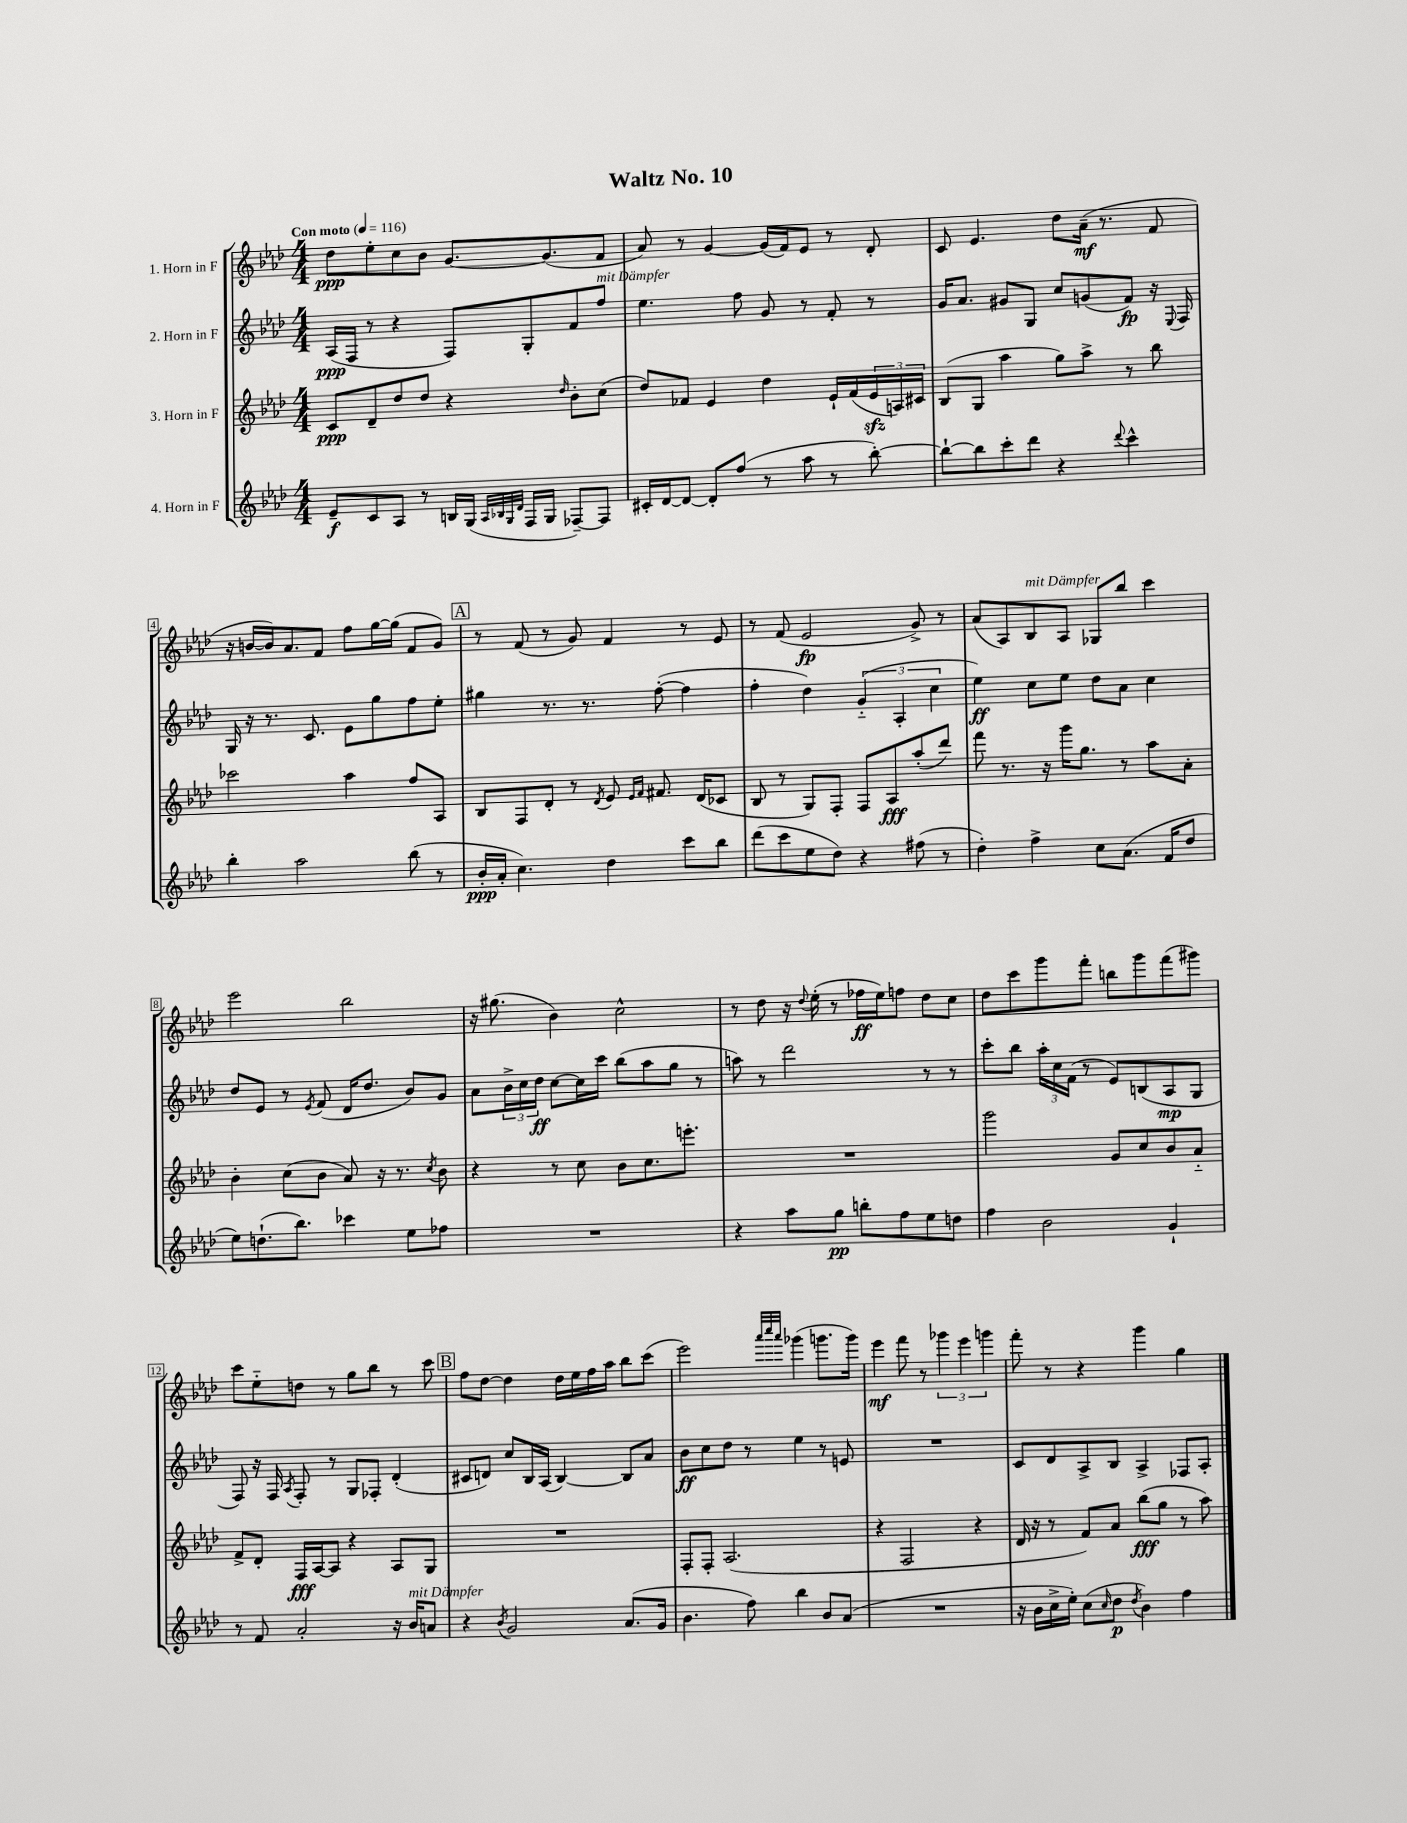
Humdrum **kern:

**kern	**dynam	**kern	**dynam	**kern	**dynam	**kern	**dynam
*part4	*part4	*part3	*part3	*part2	*part2	*part1	*part1
*staff4	*staff4	*staff3	*staff3	*staff2	*staff2	*staff1	*staff1
*I"4. Horn in F	*	*I"3. Horn in F	*	*I"2. Horn in F	*	*I"1. Horn in F	*
*clefG2	*	*clefG2	*	*clefG2	*	*clefG2	*
*k[b-e-a-d-]	*	*k[b-e-a-d-]	*	*k[b-e-a-d-]	*	*k[b-e-a-d-]	*
*M4/4	*	*M4/4	*	*M4/4	*	*M4/4	*
*MM116	*	*MM116	*	*MM116	*	*MM116	*
=1	=1	=1	=1	=1	=1	=1	=1
!	!	!	!	!	!	!LO:TX:a:B:t=Con moto	!
8e-~/L	f	8c/L	ppp	(16A-/LL	ppp	8dd-\L	ppp
.	.	.	.	16F/JJ	.	.	.
8c/	.	8d-~/	.	8r	.	8ee-'\	.
8A-/J	.	8dd-/	.	4r	.	8cc\	.
8r	.	8dd-/J	.	.	.	8b-\J	.
16Bn/LL	.	4r	.	8F/L)	.	[8.g/L	.
(16G/JJ	.	.	.	.	.	.	.
32qqA-/LLL	.	.	.	.	.	.	.
32qqB-X/	.	.	.	.	.	.	.
32qqG/	.	.	.	.	.	.	.
32qqd-/JJJ	.	.	.	.	.	.	.
16F/LL	.	.	.	8G'/	.	.	.
16G/JJ	.	.	.	.	.	(8.g/]	.
.	.	16qqdd-/	.	.	.	.	.
[8F-X~/L)	.	8b-'\L	.	8f/	.	.	.
!	!	!	!	!LO:TX:a:i:t=mit Dämpfer	!	!	!
8F-/J]	.	(8cc\J	.	8ff/J	.	8f/J	.
=2	=2	=2	=2	=2	=2	=2	=2
16c#X'/LL	.	8dd-/L)	.	4.ee-\	.	8a-/)	.
[16d-/J	.	.	.	.	.	.	.
8d-/J_	.	8f-X/J	.	.	.	8r	.
8d-'/L]	.	4e-/	.	.	.	[4g/	.
(8ff/J	.	.	.	8ff\	.	.	.
8r	.	4dd-\	.	8g/	.	(16g/LL]	.
.	.	.	.	.	.	16f/J)	.
8aa-\	.	.	.	8r	.	8e-/J	.
8r	.	16e-`/LL	.	8f'/	.	8r	.
.	.	(16f-/	.	.	.	.	.
[8bb-'\)	.	24e-zz/	.	8r	.	8d-'/	.
.	.	24An/)	.	.	.	.	.
.	.	24c#X/JJ	.	.	.	.	.
=3	=3	=3	=3	=3	=3	=3	=3
8bb-`\L_	.	(8B-/L	.	16g/KL	.	8c/	.
.	.	.	.	8.a-/J	.	.	.
8bb-\]	.	8G/J	.	.	.	4.e-/	.
8ccc'\	.	4aa-\	.	8g#X/L	.	.	.
8ddd-\J	.	.	.	8G/J	.	.	.
4r	.	8gg\L)	.	8cc/L	.	8dd-\L	.
.	.	8aa-^\J	.	(8gn/	.	(16a-~\Jk	mf
.	.	.	.	.	.	8.r	.
8qqddd-/	.	.	.	.	.	.	.
4ccc^^\	.	8r	.	8f/J)	fp	.	.
.	.	8bb-\	.	16r	.	8f/	.
.	.	.	.	8qqE-/	.	.	.
.	.	.	.	16F/	.	.	.
!!LO:LB:g=z
=4	=4	=4	=4	=4	=4	=4	=4
4bb-'\	.	2ccc-X\	.	16G/	.	16r	.
.	.	.	.	16r	.	[16bn/LL	.
.	.	.	.	8.r	.	16b/J])	.
.	.	.	.	.	.	8.a-/	.
2aa-\	.	.	.	.	.	.	.
.	.	.	.	8.c/	.	.	.
.	.	.	.	.	.	8f/J	.
.	.	4aa-\	.	8e-\L	.	8ff\L	.
.	.	.	.	8gg\	.	[16gg\L	.
.	.	.	.	.	.	(16gg\JJ]	.
(8bb-\	.	8ff/L	.	8ff\	.	8f/L	.
8r	.	8A-/J	.	8ee-'\J	.	8g/J)	.
!!LO:REH:place=s1:t=A
=5	=5	=5	=5	=5	=5	=5	=5
16b-'/LL	ppp	8B-/L	.	4gg#X\	.	8r	.
16a-'/JJ	.	.	.	.	.	.	.
4.cc\)	.	8F/	.	.	.	(8f/	.
.	.	8d-'/J	.	8.r	.	8r	.
.	.	8r	.	.	.	8g/)	.
.	.	.	.	8.r	.	.	.
.	.	8qd-/	.	.	.	.	.
4dd-\	.	8e-/	.	.	.	4f/	.
.	.	16qqe-/LL	.	.	.	.	.
.	.	16qqf/JJ	.	.	.	.	.
.	.	8.f#X/	.	([8ff'\	.	.	.
8ccc\L	.	.	.	4ff\]	.	8r	.
.	.	(16d-/KL	.	.	.	.	.
8bb-\J	.	8c-X/J	.	.	.	8e-/	.
=6	=6	=6	=6	=6	=6	=6	=6
(8ddd-\L	.	8B-/	.	4ff'\	.	8r	.
8ccc\	.	8r	.	.	.	(8f/	.
8ee-\	.	8G/L)	.	4dd-\)	.	2e-/	fp
8dd-\J)	.	8F'/J	.	.	.	.	.
4r	.	8F/L	.	(6g/	.	.	.
.	.	8A-/	fff	.	.	.	.
.	.	.	.	6A-'/	.	.	.
(8ff#X\	.	(8aa-'/	.	.	.	8g^/)	.
.	.	.	.	6cc\	.	.	.
8r	.	8ddd-/J)	.	.	.	8r	.
=7	=7	=7	=7	=7	=7	=7	=7
4dd-'\)	.	8fff\	.	4ee-\)	ff	(8a-/L	.
.	.	8.r	.	.	.	8A-/)	.
!	!	!	!	!	!	!LO:TX:a:i:t=mit Dämpfer	!
4ff^\	.	.	.	8cc\L	.	8B-/	.
.	.	16r	.	.	.	.	.
.	.	16ggg\KL	.	8ee-\J	.	8A-/J	.
.	.	8.gg\J	.	.	.	.	.
8cc\L	.	.	.	8dd-\L	.	8G-X/L	.
(8.a-\J	.	8r	.	8a-\J	.	8bb-/J	.
.	.	8aa-\L	.	4cc\	.	4ccc\	.
16f/KL	.	.	.	.	.	.	.
8dd-/J	.	8a-'\J	.	.	.	.	.
!!LO:LB:g=z
=8	=8	=8	=8	=8	=8	=8	=8
8ee-\L)	.	4b-'\	.	8dd-/L	.	2eee-\	.
(8.ddn`\	.	.	.	8e-/J	.	.	.
.	.	(8cc\L	.	8r	.	.	.
8.bb-\J)	.	.	.	.	.	.	.
.	.	.	.	8qe-/	.	.	.
.	.	8b-\J	.	(8f/	.	.	.
4ccc-X\	.	8a-/)	.	16d-/KL	.	2bb-\	.
.	.	.	.	8.dd-/J	.	.	.
.	.	16r	.	.	.	.	.
.	.	8.r	.	.	.	.	.
8ee-\L	.	.	.	8b-/L)	.	.	.
.	.	8qcc/	.	.	.	.	.
8ff-X\J	.	8b-\	.	8g/J	.	.	.
=9	=9	=9	=9	=9	=9	=9	=9
1r	.	4r	.	8a-\L	.	16r	.
.	.	.	.	.	.	(8.gg#X\	.
.	.	.	.	24b-^\L	.	.	.
.	.	.	.	24cc\	.	.	.
.	.	.	.	24dd-\JJ	ff	.	.
.	.	8r	.	[8cc\L	.	4b-\)	.
.	.	8cc\	.	16cc\L]	.	.	.
.	.	.	.	16ccc\JJ	.	.	.
.	.	8b-\L	.	(8bb-\L	.	2cc^^\	.
.	.	8.cc\	.	8aa-\	.	.	.
.	.	.	.	8gg\J	.	.	.
.	.	8.eeen'\J	.	.	.	.	.
.	.	.	.	8r	.	.	.
=10	=10	=10	=10	=10	=10	=10	=10
4r	.	1r	.	8aan\)	.	8r	.
.	.	.	.	8r	.	8dd-\	.
8aa-\L	.	.	.	2ddd-\	.	16r	.
.	.	.	.	.	.	8qqdd-/	.
.	.	.	.	.	.	(16ee-'\	.
8gg\J	pp	.	.	.	.	8r	.
8bbn'\L	.	.	.	.	.	16ff-X\LL	ff
.	.	.	.	.	.	16ee-\J)	.
8ff\	.	.	.	.	.	8ffn\J	.
8ee-\	.	.	.	8r	.	8dd-\L	.
8ddn\J	.	.	.	8r	.	8cc\J	.
=11	=11	=11	=11	=11	=11	=11	=11
4ff\	.	2ggg\	.	8ccc'\L	.	8dd-\L	.
.	.	.	.	8bb-\J	.	8ccc\	.
2b-\	.	.	.	24aa-'\LL	.	8ggg\	.
.	.	.	.	24cc\	.	.	.
.	.	.	.	(24f\JJ	.	.	.
.	.	.	.	8r	.	8fff'\J	.
.	.	8g/L	.	8e-/L)	.	8bbn\L	.
.	.	8cc/	.	(8Bn/	.	8ggg\	.
4g`/	.	8b-/	.	8A-/	mp	(8fff\	.
.	.	8a-/J	.	8G/J	.	8ggg#X\J)	.
!!LO:LB:g=z
=12	=12	=12	=12	=12	=12	=12	=12
8r	.	8f^/L	.	8F/)	.	8ccc\L	.
8f/	.	8d-'/J	.	16r	.	8ee-\	.
.	.	.	.	16F/	.	.	.
.	.	.	.	8qA-/	.	.	.
2a-'/	.	16F/LL	fff	8F'/	.	8ddn\J	.
.	.	[16A-/J	.	.	.	.	.
.	.	8A-/J]	.	8r	.	8r	.
.	.	4r	.	8G/L	.	8gg\L	.
.	.	.	.	8F-X'/J	.	8bb-\J	.
16r	.	8A-/L	.	(4d-'/	.	8r	.
!LO:TX:a:i:t=mit Dämpfer	!	!	!	!	!	!	!
16b-/KL	.	.	.	.	.	.	.
8an/J	.	8G/J	.	.	.	8ccc\	.
!!LO:REH:place=s1:t=B
=13	=13	=13	=13	=13	=13	=13	=13
4r	.	1r	.	8c#X/L	.	8ff\L	.
.	.	.	.	8dn/J)	.	[8dd-\J	.
8qb-/	.	.	.	.	.	.	.
2g/	.	.	.	8cc/L	.	4dd-\]	.
.	.	.	.	16B-/L	.	.	.
.	.	.	.	(16A-/JJ	.	.	.
.	.	.	.	[4B-/)	.	16dd-\LL	.
.	.	.	.	.	.	16ee-\	.
.	.	.	.	.	.	16ff\	.
.	.	.	.	.	.	16aa-\JJ	.
(8.a-/L	.	.	.	8B-/L]	.	8bb-\L	.
.	.	.	.	8a-/J	.	(8ccc\J	.
16g/Jk	.	.	.	.	.	.	.
=14	=14	=14	=14	=14	=14	=14	=14
4.b-\	.	8F'/L	.	8b-\L	ff	2eee-\)	.
.	.	8F'/J	.	8cc\	.	.	.
.	.	(2.A-/	.	8dd-\J	.	.	.
8ff\)	.	.	.	8r	.	.	.
.	.	.	.	.	.	32qqaaa-/LLL	.
.	.	.	.	.	.	32qqcccc/	.
.	.	.	.	.	.	32qqaaa-/JJJ	.
4bb-\	.	.	.	4ee-\	.	(4ggg-X\	.
8b-/L	.	.	.	8r	.	8.gggn\L	.
(8a-/J	.	.	.	8en/	.	.	.
.	.	.	.	.	.	16ggg\Jk)	.
=15	=15	=15	=15	=15	=15	=15	=15
1r	.	4r	.	1r	.	4eee-\	mf
.	.	2F/	.	.	.	8fff\	.
.	.	.	.	.	.	8r	.
.	.	.	.	.	.	6ggg-X\	.
.	.	.	.	.	.	6eee-\	.
.	.	4r	.	.	.	.	.
.	.	.	.	.	.	6gggn\	.
=16	=16	=16	=16	=16	=16	=16	=16
16r	.	16d-/	.	8c/L	.	8fff'\	.
16b-\LL	.	16r	.	.	.	.	.
16cc^\	.	8r	.	8d-/	.	8r	.
16ee-'\JJ)	.	.	.	.	.	.	.
(8cc\L	.	8f/L)	.	8A-^/	.	4r	.
16qqcc/	.	.	.	.	.	.	.
8dd-\J	p	8a-/J	.	8B-/J	.	.	.
8qdd-/	.	.	.	.	.	.	.
4b-\)	.	(8bb-\L	fff	4A-^/	.	4ggg\	.
.	.	8gg\J	.	.	.	.	.
4ff\	.	8r	.	8F-X/L	.	4gg\	.
.	.	8aa-\)	.	8A-'/J	.	.	.
==	==	==	==	==	==	==	==
*-	*-	*-	*-	*-	*-	*-	*-
